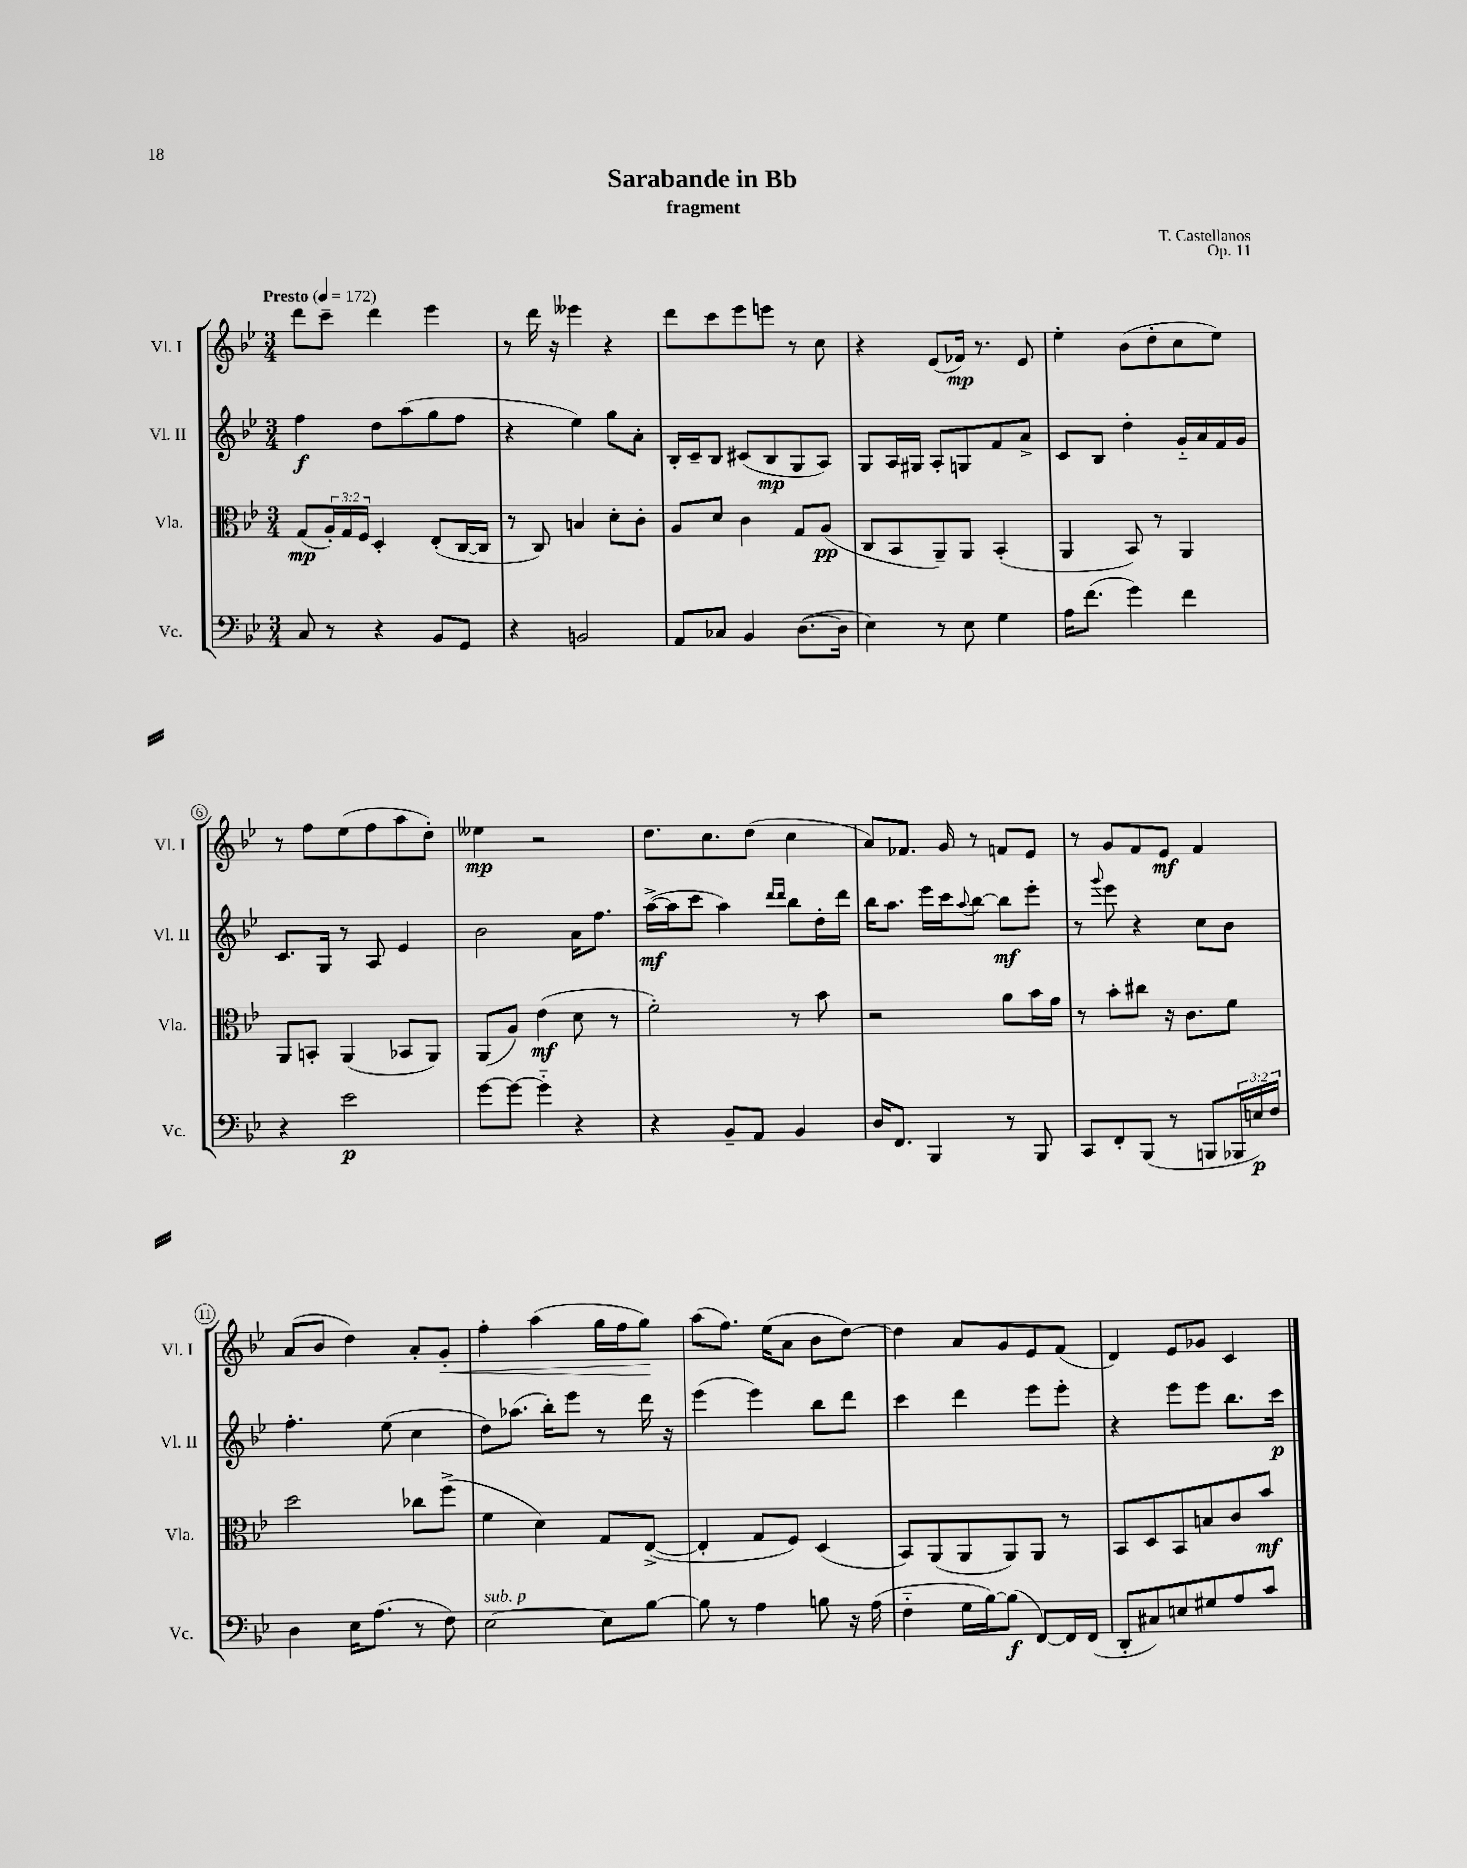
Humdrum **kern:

**kern	**kern	**kern	**kern
*staff4	*staff3	*staff2	*staff1
*clefF4	*clefC3	*clefG2	*clefG2
*k[b-e-]	*k[b-e-]	*k[b-e-]	*k[b-e-]
*M3/4	*M3/4	*M3/4	*M3/4
*MM172	*MM172	*MM172	*MM172
8C	(8G	4ff	8ddd
8r	24A')	.	8ccc~
.	24G	.	.
.	24F	.	.
4r	4D'	8dd	4ddd
.	.	(8aa	.
8BB-	(8E-'	8gg	4eee-
8GG	[16C	8ff	.
.	16C]	.	.
=	=	=	=
4r	8r	4r	8r
.	8C)	.	16ddd
.	.	.	16r
2BB	4B	4ee-)	4eee--
.	8d'	8gg	4r
.	8c'	8a'	.
=	=	=	=
8AA	8A	16B-'	8ddd
.	.	16c~	.
8C-	8d	8B-	8ccc
4BB-	4c	(8c#	8eee-
.	.	8B-	8eee
([8.D	8G	8G	8r
.	(8A	8A)	8cc
16D]	.	.	.
=	=	=	=
4E-)	8C	8G	4r
.	8BB-	16A	.
.	.	16G#	.
8r	8AA~)	8A'	(8e-
8E-	8AA	8G	16f-)
.	.	.	8.r
4G	(4BB-'	8f	.
.	.	8a^	8e-
=	=	=	=
16A	4AA	8c	4ee-'
(8.f	.	.	.
.	.	8B-	.
4g)	8BB-)	4dd'	(8b-
.	8r	.	8dd'
4f	4AA	16g'~	8cc
.	.	16a	.
.	.	16f	8ee-)
.	.	16g	.
=	=	=	=
4r	8AA	8.c	8r
.	8BB'	.	8ff
.	.	16G	.
2e-	(4AA	8r	(8ee-
.	.	8A	8ff
.	8BB-	4e-	8aa
.	8AA)	.	8dd')
=	=	=	=
[8g	(8AA	2b-	4ee--
8g_	8A)	.	.
4g'~]	(4e-	.	2r
4r	8d	16a	.
.	.	8.ff	.
.	8r	.	.
=	=	=	=
4r	2f')	([16aa^	8.dd
.	.	16aa]	.
.	.	8ccc	.
.	.	.	8.cc
8BB-~	.	4aa)	.
8AA	.	.	(8dd
.	.	16qqddd	.
.	.	16qqddd	.
4BB-	8r	8bb-	4cc
.	8b-	16dd'	.
.	.	16ddd	.
=	=	=	=
16D	2r	16bb-	8a)
8.FF	.	8.aa	.
.	.	.	8.f-
4BBB-	.	16eee-	.
.	.	16ccc	16g
.	.	8qqaa	.
.	.	[8bb-	8r
8r	8a	8bb-]	8f
8BBB-	16b-	8eee-'	8e-
.	16g	.	.
=	=	=	=
8CC	8r	8r	8r
.	.	8qqggg	.
8FF'	8b-'	8eee-	8g
(8BBB-	8cc#	4r	8f
8r	16r	.	8e-
.	8.c	.	.
8BBB	.	8cc	4f
24BBB-	8f	8b-	.
24E)	.	.	.
24F	.	.	.
=	=	=	=
4D	2dd	4.ff'	(8a
.	.	.	8b-
16E-	.	.	4dd)
(8.A	.	.	.
.	.	(8ee-	.
8r	8cc-	4cc	8a'
8F)	(8ff^	.	8g'
=	=	=	=
[2E-	4f	8dd)	4ff'
.	.	(8.aa-	.
.	4d)	.	(4aa
.	.	16bb-')	.
.	.	8eee-	.
8E-]	8G	8r	16gg
.	.	.	16ff
[8B-	([8E-^	16ddd	8gg)
.	.	16r	.
=	=	=	=
8B-]	4E-']	(4eee-	(8aa
8r	.	.	8.ff)
4A	8G	4eee-)	.
.	.	.	(16ee-
.	8F)	.	8a
8B	(4D	8bb-	8b-
16r	.	8ddd	[8dd)
(16A	.	.	.
=	=	=	=
4F'~	8BB-)	4ccc	4dd]
.	(8AA	.	.
16G	8AA	4ddd	8a
[16B-)	.	.	.
(8B-]	8AA)	.	8g
[8FF)	8AA	8eee-	8e-
16FF]	8r	8eee-'	(8f
(16FF	.	.	.
=	=	=	=
8DD'	8BB-	4r	4d)
8C#)	8D	.	.
8E	8BB-	8eee-	8e-
8G#	8B	8eee-	8g-
8A	8c	8.bb-	4c
8c	8b-	.	.
.	.	16ccc	.
==	==	==	==
*-	*-	*-	*-
